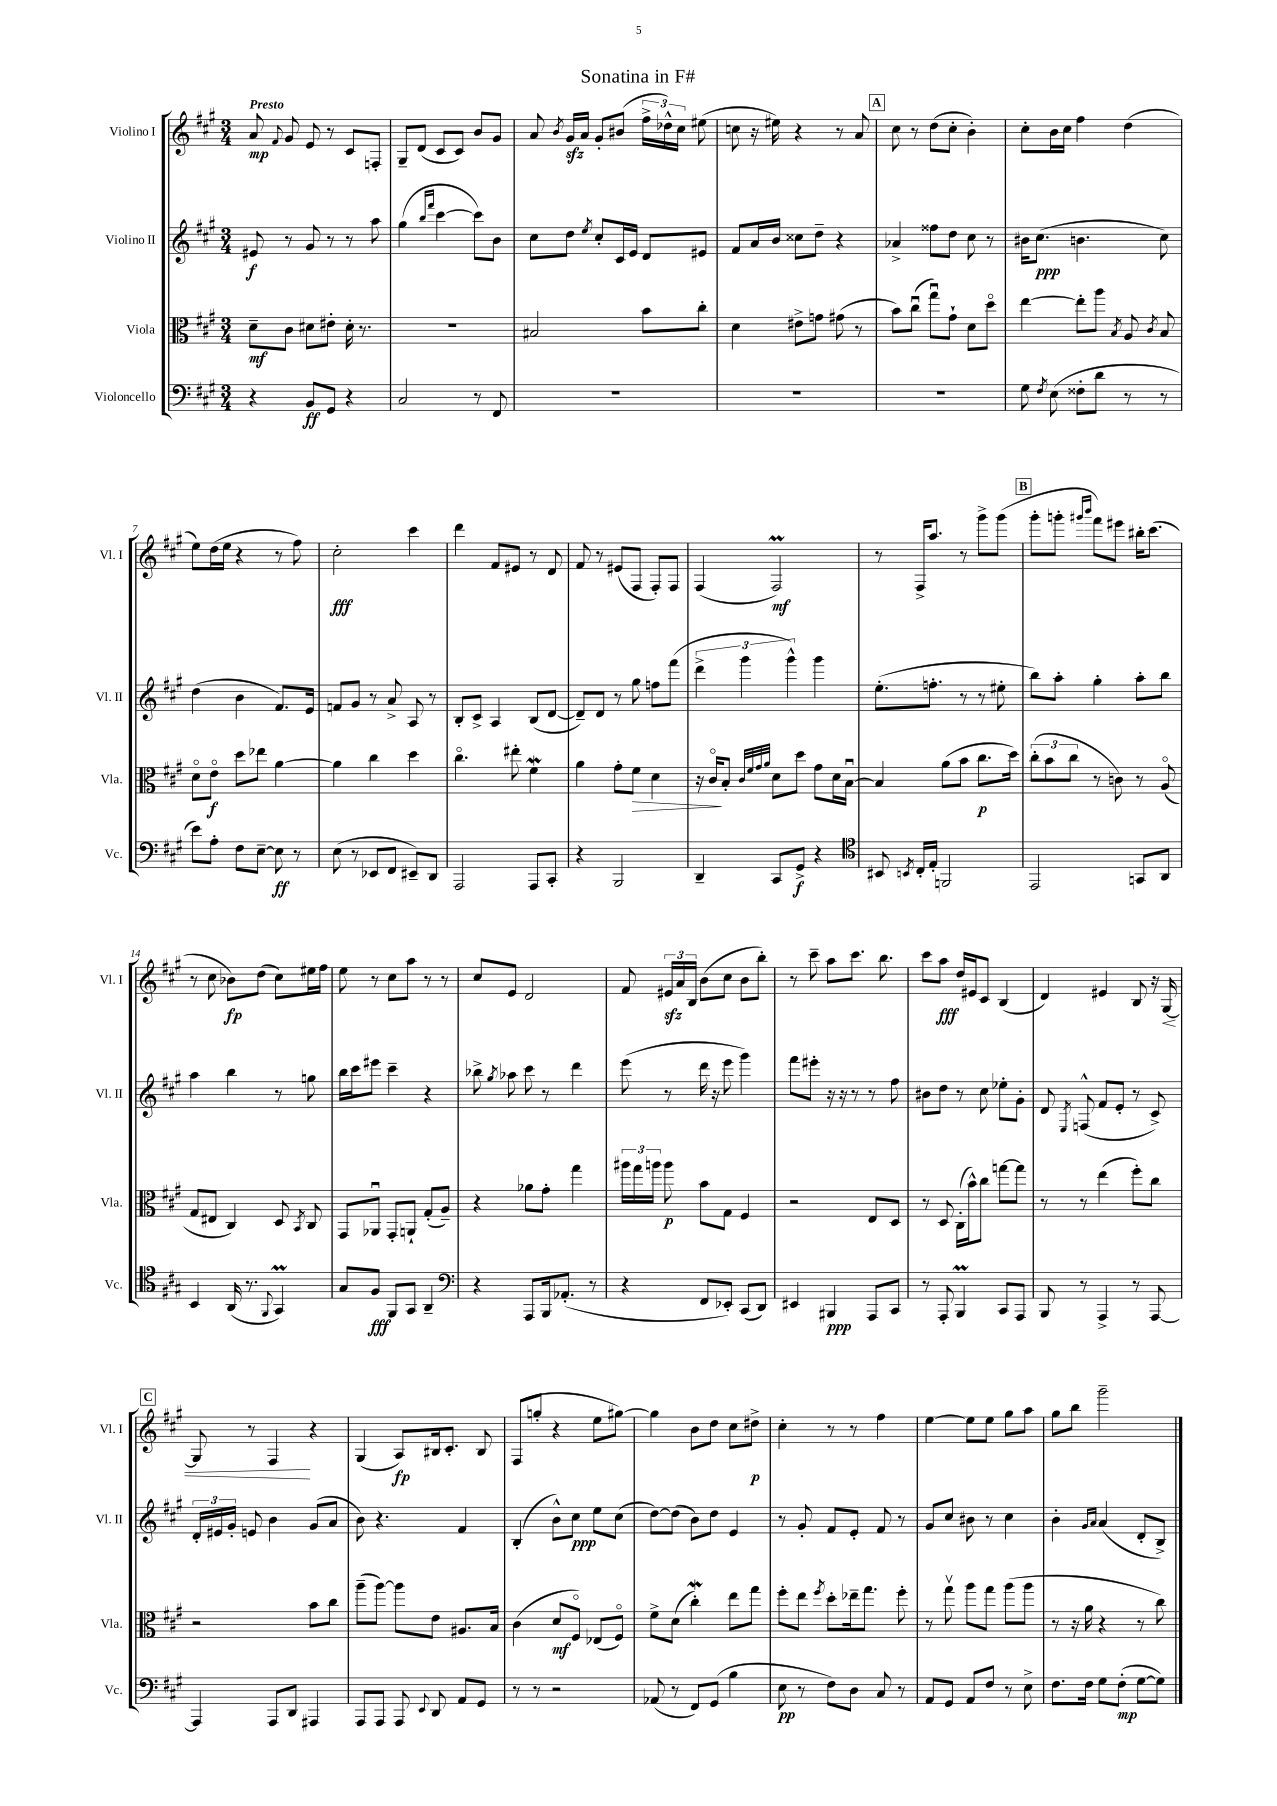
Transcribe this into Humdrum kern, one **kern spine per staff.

**kern	**dynam	**kern	**dynam	**kern	**dynam	**kern	**dynam
*part4	*part4	*part3	*part3	*part2	*part2	*part1	*part1
*staff4	*staff4	*staff3	*staff3	*staff2	*staff2	*staff1	*staff1
*I"Violoncello	*	*I"Viola	*	*I"Violino II	*	*I"Violino I	*
*I'Vc.	*	*I'Vla.	*	*I'Vl. II	*	*I'Vl. I	*
*clefF4	*	*clefC3	*	*clefG2	*	*clefG2	*
*k[f#c#g#]	*	*k[f#c#g#]	*	*k[f#c#g#]	*	*k[f#c#g#]	*
*M3/4	*	*M3/4	*	*M3/4	*	*M3/4	*
=1	=1	=1	=1	=1	=1	=1	=1
!	!	!	!	!	!	!LO:TX:a:B:t=Presto	!
4r	.	8d~\L	mf	8e#X/	f	8a/	mp
.	.	.	.	.	.	8qqf#/	.
.	.	8c#\J	.	8r	.	8g#/	.
8BB/L	ff	8d#X\L	.	8g#/	.	8e/	.
8GG#/J	.	8e#X'\J	.	8r	.	8r	.
4r	.	16d#'\	.	8r	.	8c#/L	.
.	.	8.r	.	.	.	.	.
.	.	.	.	8aa\	.	8Fn'/J	.
=2	=2	=2	=2	=2	=2	=2	=2
2C#/	.	2.r	.	(4gg#\	.	8G#~/L	.
.	.	.	.	.	.	(8d/J	.
.	.	.	.	16qqbb/LL	.	.	.
.	.	.	.	16qqfff#/JJ	.	.	.
.	.	.	.	[4ccc#\	.	8c#/L	.
.	.	.	.	.	.	8c#/J)	.
8r	.	.	.	8ccc#\L])	.	8b/L	.
8FF#/	.	.	.	8b\J	.	8g#/J	.
=3	=3	=3	=3	=3	=3	=3	=3
2.r	.	2B#X/	.	8cc#\L	.	8a/	.
.	.	.	.	.	.	8qb/	.
.	.	.	.	8dd\J	.	16g#zz/LL	.
.	.	.	.	.	.	16a/JJ	.
.	.	.	.	8qee/	.	.	.
.	.	.	.	8cc#'/L	.	8g#'/L	.
.	.	.	.	16c#/L	.	(8b#X/J	.
.	.	.	.	16e/JJ	.	.	.
.	.	8b\L	.	8d/L	.	24ff#^\LL	.
.	.	.	.	.	.	24dd-X^^\)	.
.	.	.	.	.	.	24cc#\JJ	.
.	.	8cc#'\J	.	8e#X/J	.	(8ee#X\	.
=4	=4	=4	=4	=4	=4	=4	=4
2.r	.	4d\	.	8f#/L	.	8ccn\	.
.	.	.	.	16a/L	.	16r	.
.	.	.	.	16b/JJ	.	16ee#X\)	.
.	.	8e#X^\L	.	8cc##X\L	.	4r	.
.	.	8gn\J	.	8dd~\J	.	.	.
.	.	(8g#X\	.	4r	.	8r	.
.	.	8r	.	.	.	8a/	.
!!LO:REH:place=s1:t=A
=5	=5	=5	=5	=5	=5	=5	=5
2.r	.	8b\L)	.	4a-X^/	.	8cc#\	.
.	.	(8cc#u\J	.	.	.	8r	.
.	.	8gg#u\L)	.	8ff##X\L	.	(8dd\L	.
.	.	8g#`\J	.	8dd\J	.	8cc#'\J	.
.	.	8d\L	.	8cc#\	.	4b'\)	.
.	.	8dd\J	.	8r	.	.	.
=6	=6	=6	=6	=6	=6	=6	=6
8G#\	.	[4ee\	.	16b#X\KL	.	8cc#'\L	.
.	.	.	.	(8.cc#\J	ppp	.	.
8qF#/	.	.	.	.	.	.	.
(8E\	.	.	.	.	.	16b\L	.
.	.	.	.	.	.	16cc#\JJ	.
8F##X'\L	.	8ee'\L]	.	4.bn\	.	4ff#\	.
8d\J	.	8aa\J	.	.	.	.	.
.	.	8qB/	.	.	.	.	.
8r	.	8A/	.	.	.	(4dd\	.
.	.	8qc#/	.	.	.	.	.
8r	.	8B/	.	8cc#\)	.	.	.
!!LO:LB:g=z
=7	=7	=7	=7	=7	=7	=7	=7
8e\L)	.	8d\L	.	(4dd\	.	8ee\L)	.
8A'\J	.	8e\J	f	.	.	(16dd\L	.
.	.	.	.	.	.	16ee\JJ	.
8F#\L	.	8dd\L	.	4b\	.	4r	.
[8E~\J	.	8ee-X\J	.	.	.	.	.
8E\]	ff	[4a\	.	8.f#/L)	.	8r	.
8r	.	.	.	.	.	8ff#\)	.
.	.	.	.	16e/Jk	.	.	.
=8	=8	=8	=8	=8	=8	=8	=8
(8E\	.	4a\]	.	8fn/L	.	2cc#'\	fff
8r	.	.	.	8g#/J	.	.	.
8EE-X/L	.	4cc#\	.	8r	.	.	.
8FF#/J	.	.	.	8a^/	.	.	.
8EE#X~/L)	.	4dd\	.	8A/	.	4ccc#\	.
8DD/J	.	.	.	8r	.	.	.
=9	=9	=9	=9	=9	=9	=9	=9
2AAA/	.	4.cc#\	.	8B'/L	.	4ddd\	.
.	.	.	.	8c#^/J	.	.	.
.	.	.	.	4A/	.	8f#/L	.
.	.	8ee#X'\	.	.	.	8e#X/J	.
8AAA/L	.	4f#W\	.	(8B/L	.	8r	.
8CC#'/J	.	.	.	[8d/J	.	8d/	.
=10	=10	=10	=10	=10	=10	=10	=10
4r	.	4a\	.	8d~/L])	.	8f#/	.
.	.	.	.	8d/J	.	8r	.
2BBB/	.	8g#'\L	.	8r	.	(8e#X/L	.
!	!	!	!LO:HP:b	!	!	!	!
.	.	8f#\J	>	8gg#\	.	8F#/J	.
.	.	4d\	.	8ffn\L	.	8F#'/L)	.
.	.	.	.	(8fff#\J	.	8F#/J	.
=11	=11	=11	=11	=11	=11	=11	=11
4DD~/	.	16r	.	6ddd^\	.	(4F#/	.
.	.	16c#/KL	.	.	.	.	.
.	.	8B'/J	]	.	.	.	.
.	.	.	.	6ggg#\	.	.	.
.	.	32qqc#/LLL	.	.	.	.	.
.	.	32qqf#/	.	.	.	.	.
.	.	32qqg#/	.	.	.	.	.
.	.	32qqa/JJJ	.	.	.	.	.
8CC#/L	.	8d\L	.	.	.	2F#M/)	mf
.	.	.	.	6ggg#^^\)	.	.	.
8GG#^/J	f	8dd\J	.	.	.	.	.
4r	.	8g#\L	.	4ggg#\	.	.	.
.	.	16d\L	.	.	.	.	.
.	.	[16Bu\JJ	.	.	.	.	.
=12	=12	=12	=12	=12	=12	=12	=12
*clefC4	*	*	*	*	*	*	*
8BB#X/	.	4B/]	.	(8.ee'\L	.	8r	.
8qBBn/	.	.	.	.	.	.	.
16C#'/LL	.	.	.	.	.	16F#^/KL	.
16E'/JJ	.	.	.	8.ffn'\J	.	8.aa/J	.
2FFn/	.	(8a\L	.	.	.	.	.
.	.	8b\J	.	8r	.	8r	.
.	.	8.cc#\L	p	8r	.	8ggg#^\L	.
.	.	.	.	8ee#X'\	.	(8ggg#\J	.
.	.	16dd\Jk)	.	.	.	.	.
!!LO:REH:place=s1:t=B
=13	=13	=13	=13	=13	=13	=13	=13
2EE/	.	(12cc#'\L	.	8bb\L)	.	8ggg#'\L	.
.	.	12b\	.	.	.	.	.
.	.	.	.	8aa'\J	.	8gggn'\J	.
.	.	12cc#\J	.	.	.	.	.
.	.	.	.	.	.	16qqggg#X/LL	.
.	.	.	.	.	.	16qqbbb/JJ	.
.	.	8r	.	4gg#'\	.	8fff#\L)	.
.	.	8cn\)	.	.	.	8eee#X\J	.
8GGn/L	.	8r	.	8aa'\L	.	16bb#X'\KL	.
.	.	.	.	.	.	(8.ccc#\J	.
8AA/J	.	(8A/	.	8bb\J	.	.	.
!!LO:LB:g=z
=14	=14	=14	=14	=14	=14	=14	=14
4BB/	.	8G#/L	.	4aa\	.	8r	.
.	.	8E#X/J	.	.	.	8cc#\	.
(16AA/	.	4C#/)	.	4bb\	.	8b-X\L)	fp
8.r	.	.	.	.	.	.	.
.	.	.	.	.	.	(8dd\J	.
8qqFF#/	.	.	.	.	.	.	.
4GG#m/)	.	8D/	.	8r	.	8cc#\L)	.
.	.	8qBB/	.	.	.	.	.
.	.	8C#/	.	8ggn\	.	16ee#X\L	.
.	.	.	.	.	.	16ff#\JJ	.
=15	=15	=15	=15	=15	=15	=15	=15
8G#/L	.	8GG#/L	.	16bb\LL	.	8ee\	.
.	.	.	.	16ccc#\J	.	.	.
8F#/J	fff	8AA-Xu/J	.	8eee#X\J	.	8r	.
8FF#/L	.	8GG#'/L	.	4ccc#~\	.	8cc#\L	.
8GG#/J	.	8AAn`/J	.	.	.	8aa\J	.
4AA~/	.	(8G#'/L	.	4r	.	8r	.
.	.	8A~/J)	.	.	.	8r	.
=16	=16	=16	=16	=16	=16	=16	=16
*clefF4	*	*	*	*	*	*	*
4r	.	4r	.	8bb-X^\	.	8cc#/L	.
.	.	.	.	8qgg#/	.	.	.
.	.	.	.	8aa-X\	.	8e/J	.
8AAA/L	.	8a-X\L	.	8ccc#\	.	2d/	.
16BBB/k	.	8g#'\J	.	8r	.	.	.
(8.AA-X'/J	.	.	.	.	.	.	.
.	.	4gg#\	.	4ddd\	.	.	.
8r	.	.	.	.	.	.	.
=17	=17	=17	=17	=17	=17	=17	=17
4r	.	24aa#X\LL	.	(8eee\	.	8f#/	.
.	.	24gg#\	.	.	.	.	.
.	.	24aan\JJ	.	.	.	.	.
.	.	8aa\	p	8r	.	24e#Xzz/LL	.
.	.	.	.	.	.	24a/	.
.	.	.	.	.	.	24B/JJ	.
8FF#/L	.	8b\L	.	16ddd\	.	(8b\L	.
.	.	.	.	16r	.	.	.
8EE-X'/J)	.	8G#\J	.	8eee\	.	8cc#\J	.
(8CC#/L	.	4F#/	.	4ggg#\)	.	8b\L	.
8DD/J)	.	.	.	.	.	8bb'\J)	.
=18	=18	=18	=18	=18	=18	=18	=18
4EE#X/	.	2r	.	8fff#\L	.	8r	.
.	.	.	.	8eee#X'\J	.	8ccc#~\	.
4BBB#X/	ppp	.	.	16r	.	8aa\L	.
.	.	.	.	16r	.	.	.
.	.	.	.	8r	.	8.ccc#\J	.
8AAA/L	.	8E/L	.	8r	.	.	.
.	.	.	.	.	.	8.bb\	.
8CC#/J	.	8D/J	.	8ff#\	.	.	.
=19	=19	=19	=19	=19	=19	=19	=19
8r	.	8r	.	8b#X\L	.	8ccc#\L	.
8AAA'/	.	8D/	.	8dd\J	.	8aa\J	fff
4BBBM/	.	(16C#'\LL	.	8r	.	16dd/LL	.
.	.	16b^^\J)	.	.	.	16e#X/J	.
.	.	8cc#\J	.	8cc#\	.	8c#/J	.
8CC#/L	.	[8ggn\L	.	8ee-X'\L	.	(4B/	.
8AAA/J	.	8gg\J]	.	8g#'\J	.	.	.
=20	=20	=20	=20	=20	=20	=20	=20
8BBB/	.	8r	.	8d/	.	4d/)	.
.	.	.	.	8qE/	.	.	.
8r	.	8r	.	(8Fn^^/	.	.	.
4AAA^/	.	(4ee\	.	8f#/L	.	4e#X/	.
.	.	.	.	8e'/J	.	.	.
8r	.	8ff#'\L)	.	8r	.	8B/	.
[8AAA/	.	8cc#\J	.	8c#^/)	.	16r	.
!	!	!	!	!	!	!	!LO:HP:b
.	.	.	.	.	.	[16G#/	<
!!LO:LB:g=z
!!LO:REH:place=s1:t=C
=21	=21	=21	=21	=21	=21	=21	=21
4AAA/]	.	2r	.	24d'/LL	.	8G#/]	.
.	.	.	.	24e#X/	.	.	.
.	.	.	.	24g#'/JJ	.	.	.
.	.	.	.	8en/	.	8r	.
8AAA/L	.	.	.	4b\	.	4F#/	.
8DD/J	.	.	.	.	.	.	.
4AAA#X/	.	8b\L	.	(8g#/L	.	4r	[
.	.	8cc#\J	.	8a/J	.	.	.
=22	=22	=22	=22	=22	=22	=22	=22
8AAA/L	.	(8aa~\L	.	8b\)	.	(4G#/	.
8AAA/J	.	[8aa\J)	.	4.r	.	.	.
8AAA/	.	8aa\L]	.	.	.	8A/L)	fp
8qqEE/	.	.	.	.	.	.	.
8DD/	.	8e\J	.	.	.	16B#X/k	.
.	.	.	.	.	.	8.c#'/J	.
8AA/L	.	8.A#X/L	.	4f#/	.	.	.
8GG#/J	.	.	.	.	.	8B#/	.
.	.	16B/Jk	.	.	.	.	.
=23	=23	=23	=23	=23	=23	=23	=23
8r	.	(4c#\	.	(4B'/	.	(8F#/L	.
8r	.	.	.	.	.	8ggn'/J	.
2r	.	8d/L	mf	8b^^\L)	.	4r	.
.	.	8F#/J)	.	8cc#\J	ppp	.	.
.	.	(8E-X/L	.	8ee\L	.	8ee\L	.
.	.	8F#/J)	.	(8cc#\J	.	[8gg#X\J)	.
=24	=24	=24	=24	=24	=24	=24	=24
(8AA-X/	.	8f#^\L	.	[8dd\L)	.	4gg#\]	.
8r	.	(8d\J	.	(8dd\J]	.	.	.
8FF#/L)	.	4cc#W'\)	.	8b\L)	.	8b\L	.
(8GG#/J	.	.	.	8dd\J	.	8dd\J	.
4B\	.	8ee\L	.	4e/	.	8cc#\L	.
.	.	8gg#\J	.	.	.	8dd#X^\J	p
=25	=25	=25	=25	=25	=25	=25	=25
8E\	pp	8ff#'\L	.	8r	.	4cc#'\	.
8r	.	8ee\J	.	8g#'/	.	.	.
.	.	8qff#/	.	.	.	.	.
8F#\L)	.	8dd'\L	.	8f#/L	.	8r	.
8D\J	.	16ee-X~\k	.	8e'/J	.	8r	.
.	.	8.gg#\J	.	.	.	.	.
8C#/	.	.	.	8f#/	.	4ff#\	.
8r	.	8ff#'\	.	8r	.	.	.
=26	=26	=26	=26	=26	=26	=26	=26
8AA/L	.	8r	.	8g#/L	.	[4ee\	.
8GG#/J	.	8gg#v\	.	8cc#/J	.	.	.
8AA/L	.	8aa\L	.	8b#X\	.	8ee\L]	.
8F#/J	.	8gg#\J	.	8r	.	8ee\J	.
8r	.	(8aa\L	.	4cc#\	.	8gg#\L	.
8E^\	.	8aa\J	.	.	.	8aa\J	.
=27	=27	=27	=27	=27	=27	=27	=27
8.F#\L	.	8r	.	4b'\	.	8gg#\L	.
.	.	16r	.	.	.	8bb\J	.
16F#\Jk	.	16a\	.	.	.	.	.
.	.	.	.	16qqg#/LL	.	.	.
.	.	.	.	16qqa/JJ	.	.	.
8G#\L	.	4r	.	(4a/	.	2ggg#~\	.
(8F#'\J	mp	.	.	.	.	.	.
[8G#\L	.	8r	.	8d'/L	.	.	.
8G#\J])	.	8cc#\)	.	8B^/J)	.	.	.
==	==	==	==	==	==	==	==
*-	*-	*-	*-	*-	*-	*-	*-
